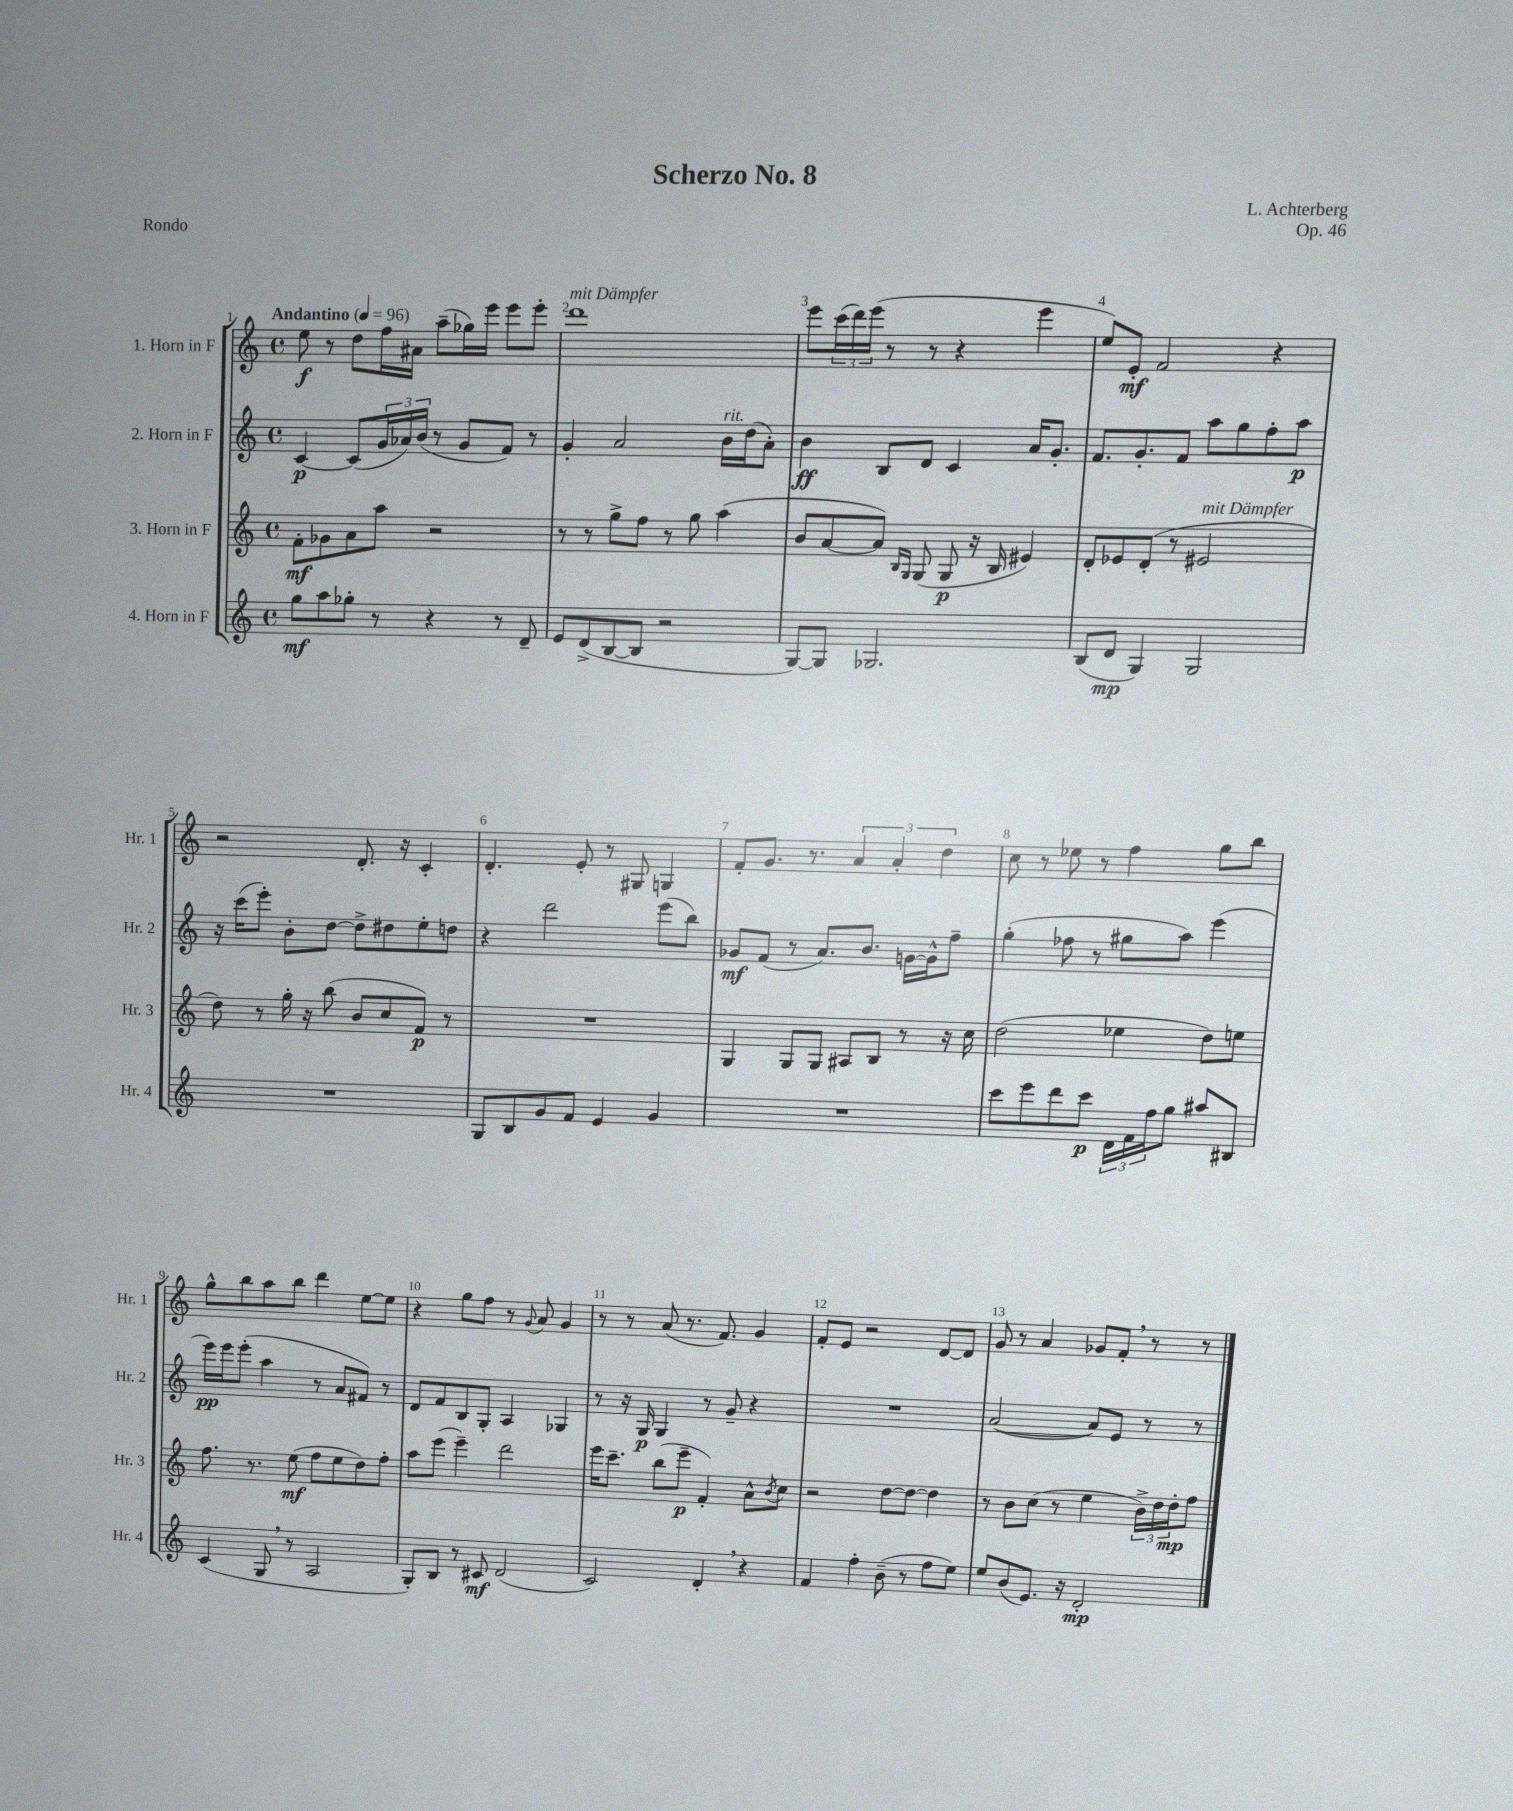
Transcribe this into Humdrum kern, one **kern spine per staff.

**kern	**kern	**kern	**kern
*staff4	*staff3	*staff2	*staff1
*clefG2	*clefG2	*clefG2	*clefG2
*k[]	*k[]	*k[]	*k[]
*M4/4	*M4/4	*M4/4	*M4/4
*met(c)	*met(c)	*met(c)	*met(c)
*MM96	*MM96	*MM96	*MM96
8gg	8f'	[4c	8ee
8aa	8g-	.	8r
8gg-'	8a	(8c]	8dd
8r	8aa	24g	16ff
.	.	24a-)	.
.	.	.	16a#
.	.	(24b	.
4r	2r	8r	(8aa~
.	.	8g	16gg-)
.	.	.	16eee
8r	.	8f)	8eee
8d~	.	8r	8eee'
=	=	=	=
8e	8r	4g'	1ddd
(8d^	8r	.	.
[8B	8gg^	2a	.
8B]	8ff	.	.
2r	8r	.	.
.	8gg	.	.
.	(4aa	16b	.
.	.	(16dd	.
.	.	8a')	.
=	=	=	=
[8G)	8b	4b	8eee
8G]	[8a	.	(24ccc
.	.	.	24ddd)
.	.	.	(24eee
2.G-	8a])	8B	8r
.	16qqB	.	.
.	16qqG	.	.
.	(8G	8d	8r
.	8G	4c	4r
.	16r	.	.
.	16B	.	.
.	4e#)	16a	4eee
.	.	8.g'	.
=	=	=	=
(8B	8d'	8.f	8ee)
8d	8e-	.	8e'
.	.	8.g'	.
4G)	(8d'	.	2f
.	8r	8f	.
2G	2e#	8aa	.
.	.	8gg	.
.	.	8ff'	4r
.	.	8aa	.
=	=	=	=
1r	8dd)	16r	2r
.	.	(16ccc	.
.	8r	8eee')	.
.	16gg'	8b'	.
.	16r	.	.
.	(8bb	[8dd	.
.	8b	8dd^]	8.d'
.	8cc	8dd#	.
.	.	.	16r
.	8f)	8ee'	4c'
.	8r	8dd	.
=	=	=	=
8G	1r	4r	4.d'
8B	.	.	.
8g	.	2ddd	.
8f	.	.	8e'
4e	.	.	8r
.	.	.	8G#
4g	.	(8eee	4G
.	.	8bb)	.
=	=	=	=
1r	4G	8g-	8f'
.	.	(8f	8.g
.	8G	8r	.
.	.	.	8.r
.	8G	8.a)	.
.	8A#	.	6a
.	.	8.b	.
.	8B	.	.
.	.	.	6a'
.	8r	[16g	.
.	.	16g^^]	.
.	.	.	6dd
.	16r	8ff~	.
.	16cc	.	.
=	=	=	=
8ccc	(2dd	(4gg'	8cc
8eee	.	.	8r
8ddd	.	8ff-	8ee-
8ccc	.	8r	8r
24d	4ee-	8gg#	4ff
24f	.	.	.
24ff	.	.	.
8gg	.	8aa)	.
8aa#	8dd)	(4eee	8gg
8B#	8ee	.	8bb
=	=	=	=
(4c	8.ff	16eee)	8gg^^
.	.	16eee	.
.	.	(8eee'	8bb
.	8.r	.	.
8G	.	4aa	8aa
8r	(8ee	.	8bb
2A	8ff	8r	4ddd
.	8ee	8a	.
.	8dd)	8f#)	[8ee
.	8ff'	8r	8ee]
=	=	=	=
8G')	8aa	8d	4r
8B	(8eee	8f	.
8r	4eee~)	8B	8gg
8c#	.	8G'	8ff
(2d	2ddd	4A	8r
.	.	.	8qqg
.	.	.	8a
.	.	4G-	4g
=	=	=	=
2c)	16eee	8r	8r
.	8.ccc~	.	.
.	.	16r	8r
.	.	16G	.
.	(8bb	4G	(8a
.	8eee~	.	8.r
4d'	4f')	8r	.
.	.	.	8.f)
.	.	8g~	.
4r	8a^^	4r	4g
.	8qb	.	.
.	8cc	.	.
=	=	=	=
4f	2r	1r	8f'
.	.	.	8e
4ff'	.	.	2r
(8b~	[8dd	.	.
8r	8dd_	.	.
8ff	4dd]	.	[8d
8ee)	.	.	8d]
=	=	=	=
8ee	8r	([2a	8g
(8b	8b	.	8r
8.e)	(8cc	.	4a
.	8r	.	.
16r	.	.	.
2d'	4ee	8a])	8g-
.	.	8e	8f'
.	24b^)	8r	8r
.	24dd	.	.
.	24dd'	.	.
.	8ff	8r	8r
==	==	==	==
*-	*-	*-	*-
